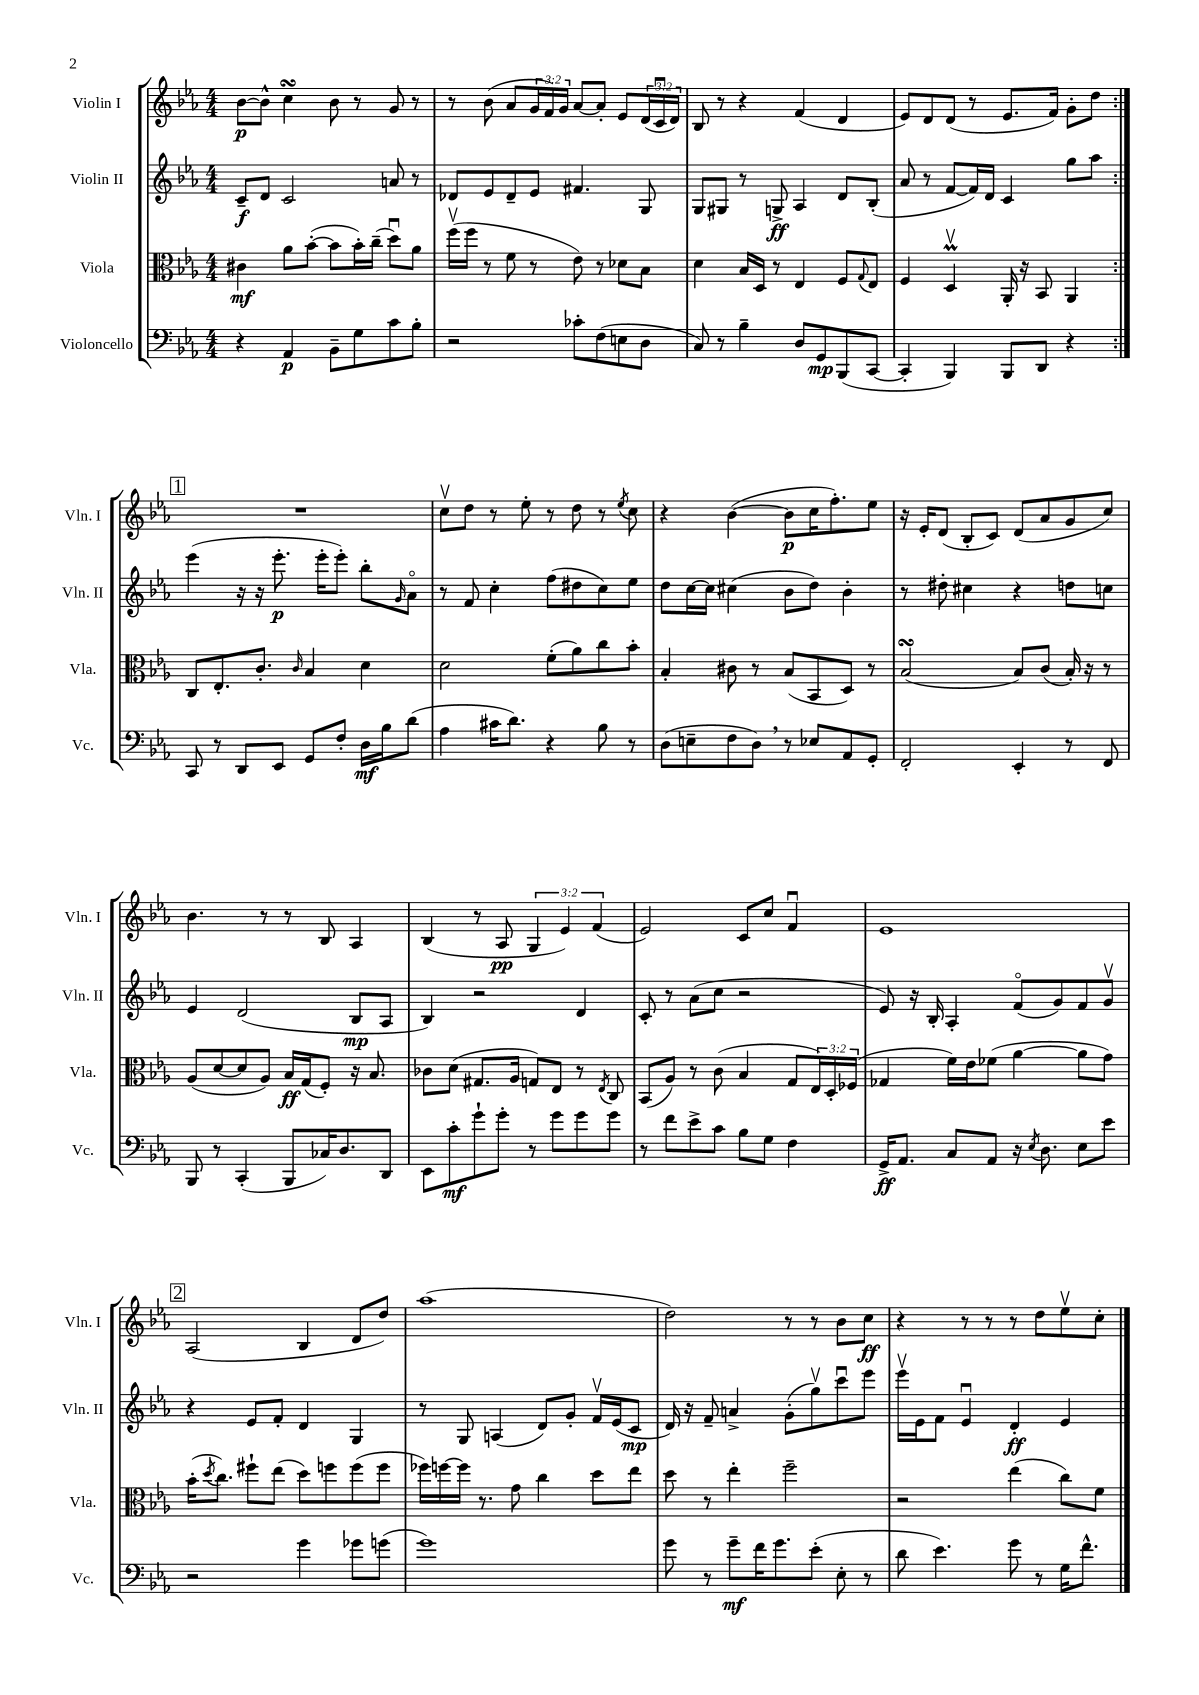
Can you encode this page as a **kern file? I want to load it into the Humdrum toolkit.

**kern	**kern	**kern	**kern
*staff4	*staff3	*staff2	*staff1
*clefF4	*clefC3	*clefG2	*clefG2
*k[b-e-a-]	*k[b-e-a-]	*k[b-e-a-]	*k[b-e-a-]
*M4/4	*M4/4	*M4/4	*M4/4
4r	4c#\	8c~/L	[8b-\L
.	.	8d/J	8b-^^\]J
4AA-/	8a-\L	2c/	4cc\
.	([8b-'\J	.	.
8BB-~\L	8b-\]L	.	8b-\
8G\	16b-'\L)	.	8r
.	(16cc~\JJ	.	.
8c\	8ddu\L)	8a/	8g/
8B-'\J	8a-\J	8r	8r
=	=	=	=
2r	(16ffv\LL	8d-/L	8r
.	16ff\JJ	.	.
.	8r	8e-/	(8b-\
.	8f\	8d-~/	8a-/L
.	8r	8e-/J	24g/L
.	.	.	24f/)
.	.	.	24g/JJ
8c-'\L	8e-\)	4.f#/	[8a-/L
(8F\	8r	.	8a-'/]J
8E\	8d-\L	.	8e-/L
8D\J	8B-\J	8G/	(24d/L
.	.	.	24cu/
.	.	.	24d/JJ)
=	=	=	=
8C/)	4d\	8G/L	8B-/
8r	.	8G#/J	8r
4B-~\	16B-/LL	8r	4r
.	16D/JJ	.	.
.	8r	8G^/	.
8D/L	4E-/	4A-/	(4f/
8GG/	.	.	.
(8BBB-/	8F/L	8d/L	4d/
.	8qqG/	.	.
[8CC/J	8E-/J	(8B-'/J	.
=	=	=	=
4CC'/]	4F/	8a-/	8e-/L)
.	.	8r	8d/
4BBB-/)	4Dv/	[8f/L	(8d/J
.	.	16f/]L)	8r
.	.	16d/JJ	.
8BBB-/L	16AA-'/	4c/	8.e-/L
.	16r	.	.
8DD/J	8BB-/	.	.
.	.	.	16f/Jk)
4r	4AA-/	8gg\L	8g'\L
.	.	8aa-\J	8dd\J
=:|!	=:|!	=:|!	=:|!
8CC/	8C/L	(4eee-\	1r
8r	8.E-'/	.	.
8DD/L	.	16r	.
.	8.c'/J	16r	.
8EE-/J	.	8.eee-'\	.
.	16qqc/	.	.
8GG/L	4B-/	.	.
.	.	16eee-'\LK	.
8F'/J	.	8eee-'\J)	.
16D\LL	4d\	8bb-'\L	.
16B-\J	.	.	.
.	.	16qqg/	.
(8d\J	.	8a-o\J	.
=	=	=	=
4A-\	2d\	8r	8ccv\L
.	.	8f/	8dd\J
16c#\LK	.	4cc'\	8r
8.d\J)	.	.	.
.	.	.	8ee-'\
4r	(8f'\L	(8ff\L	8r
.	8a-\)	8dd#\	8dd\
8B-\	8cc\	8cc\)	8r
.	.	.	8qee-/
8r	8b-'\J	8ee-\J	8cc\
=	=	=	=
(8D\L	4B-'/	8dd\L	4r
8E~\	.	[16cc\L	.
.	.	16cc\]JJ	.
8F\	8c#\	(4cc#\	([4b-\
8D\J)	8r	.	.
8r	(8B-/L	8b-\L	8b-\]L
8E-/L	8BB-/	8dd\J)	16cc\K
.	.	.	8.ff'\)
8AA-/	8D/J)	4b-'\	.
8GG'/J	8r	.	8ee-\J
=	=	=	=
2FF'/	(2B-/	8r	16r
.	.	.	16e-'/LK
.	.	8dd#'\	(8d/J
.	.	4cc#\	8B-'/L
.	.	.	8c/J)
4EE-'/	8B-/L)	4r	(8d/L
.	(8c/J	.	8a-/
8r	16B-'/)	8dd\L	8g/
.	16r	.	.
8FF/	8r	8cc\J	8cc/J)
=	=	=	=
8BBB-/	(8A-/L	4e-/	4.b-\
8r	[8d/	.	.
(4CC'/	8d/]	(2d/	.
.	8A-/J)	.	8r
8BBB-/L	16B-/LL	.	8r
.	(16G/J	.	.
16C-/K)	8F'/J)	.	8B-/
8.D/	.	.	.
.	16r	8B-/L	4A-/
.	8.B-/	.	.
8DD/J	.	8A-/J	.
=	=	=	=
8EE-\L	8c-\L	4B-/)	(4B-/
8c'\	(8d\J	.	.
8g`\	8.G#/L	2r	8r
8g'\J	.	.	8A-/
.	16A-/Jk	.	.
8r	8G/L)	.	6G/
8g\L	8E-/J	.	.
.	.	.	6e-/)
8g\	8r	4d/	.
.	.	.	(6f/
.	8qE-/	.	.
8g\J	8C/	.	.
=	=	=	=
8r	(8BB-/L	8c'/	2e-/)
8f\L	8A-/J)	8r	.
8e-^\	8r	(8a-\L	.
8c\J	(8c\	8cc\J	.
8B-\L	4B-/	2r	8c/L
8G\J	.	.	8cc/J
4F\	8G/L	.	4fu/
.	24E-/L)	.	.
.	24D'/	.	.
.	(24F-/JJ	.	.
=	=	=	=
16GG^/LK	4G-/	8e-/)	1e-
8.AA-/J	.	.	.
.	.	16r	.
.	.	16B-'/	.
8C/L	16f\LL)	4A-'/	.
.	16e-\J	.	.
8AA-/J	(8f-\J	.	.
16r	[4a-\	(8fo/L	.
8qE-/	.	.	.
8.D\	.	.	.
.	.	8g/)	.
8E-\L	8a-\]L	8f/	.
8e-\J	8g\J)	8gv/J	.
=	=	=	=
2r	(16b-'\LK	4r	(2A-/
.	8qdd/	.	.
.	8.cc\J)	.	.
.	8ff#`\L	8e-/L	.
.	(8ee-\J	8f'/J	.
4g\	8dd\L)	4d/	4B-/
.	8ff\	.	.
8g-\L	(8ff\	4G/	8d/L
(8g\J	8ff\J	.	8dd/J)
=	=	=	=
1g)	16ff-\LL)	8r	(1aa-
.	[16ff\	.	.
.	16ff\]JJ	8G/	.
.	8.r	.	.
.	.	(4A/	.
.	8g\	.	.
.	4cc\	8d/L)	.
.	.	8g'/J	.
.	8dd\L	16fv/LL	.
.	.	(16e-/J	.
.	8ee-\J	8c/J	.
=	=	=	=
8g\	8dd\	16d/)	2dd\)
.	.	16r	.
8r	8r	8f~/	.
8g~\L	4ee-'\	4a^/	.
16f\K	.	.	.
8.g\	.	.	.
.	2ff~\	(8g'\L	8r
(8e-'\J	.	8ggv\)	8r
8E-'\	.	8cccu\	8b-\L
8r	.	8eee-\J	8cc\J
=	=	=	=
8d\	2r	16eee-v\LL	4r
.	.	16e-\J	.
4.e-\)	.	8f\J	.
.	.	4e-u/	8r
.	.	.	8r
8g\	(4ee-\	4d'/	8r
8r	.	.	8dd\L
16G\LK	8cc\L)	4e-/	8ee-v\
8.f^^\J	.	.	.
.	8f\J	.	8cc'\J
==	==	==	==
*-	*-	*-	*-
